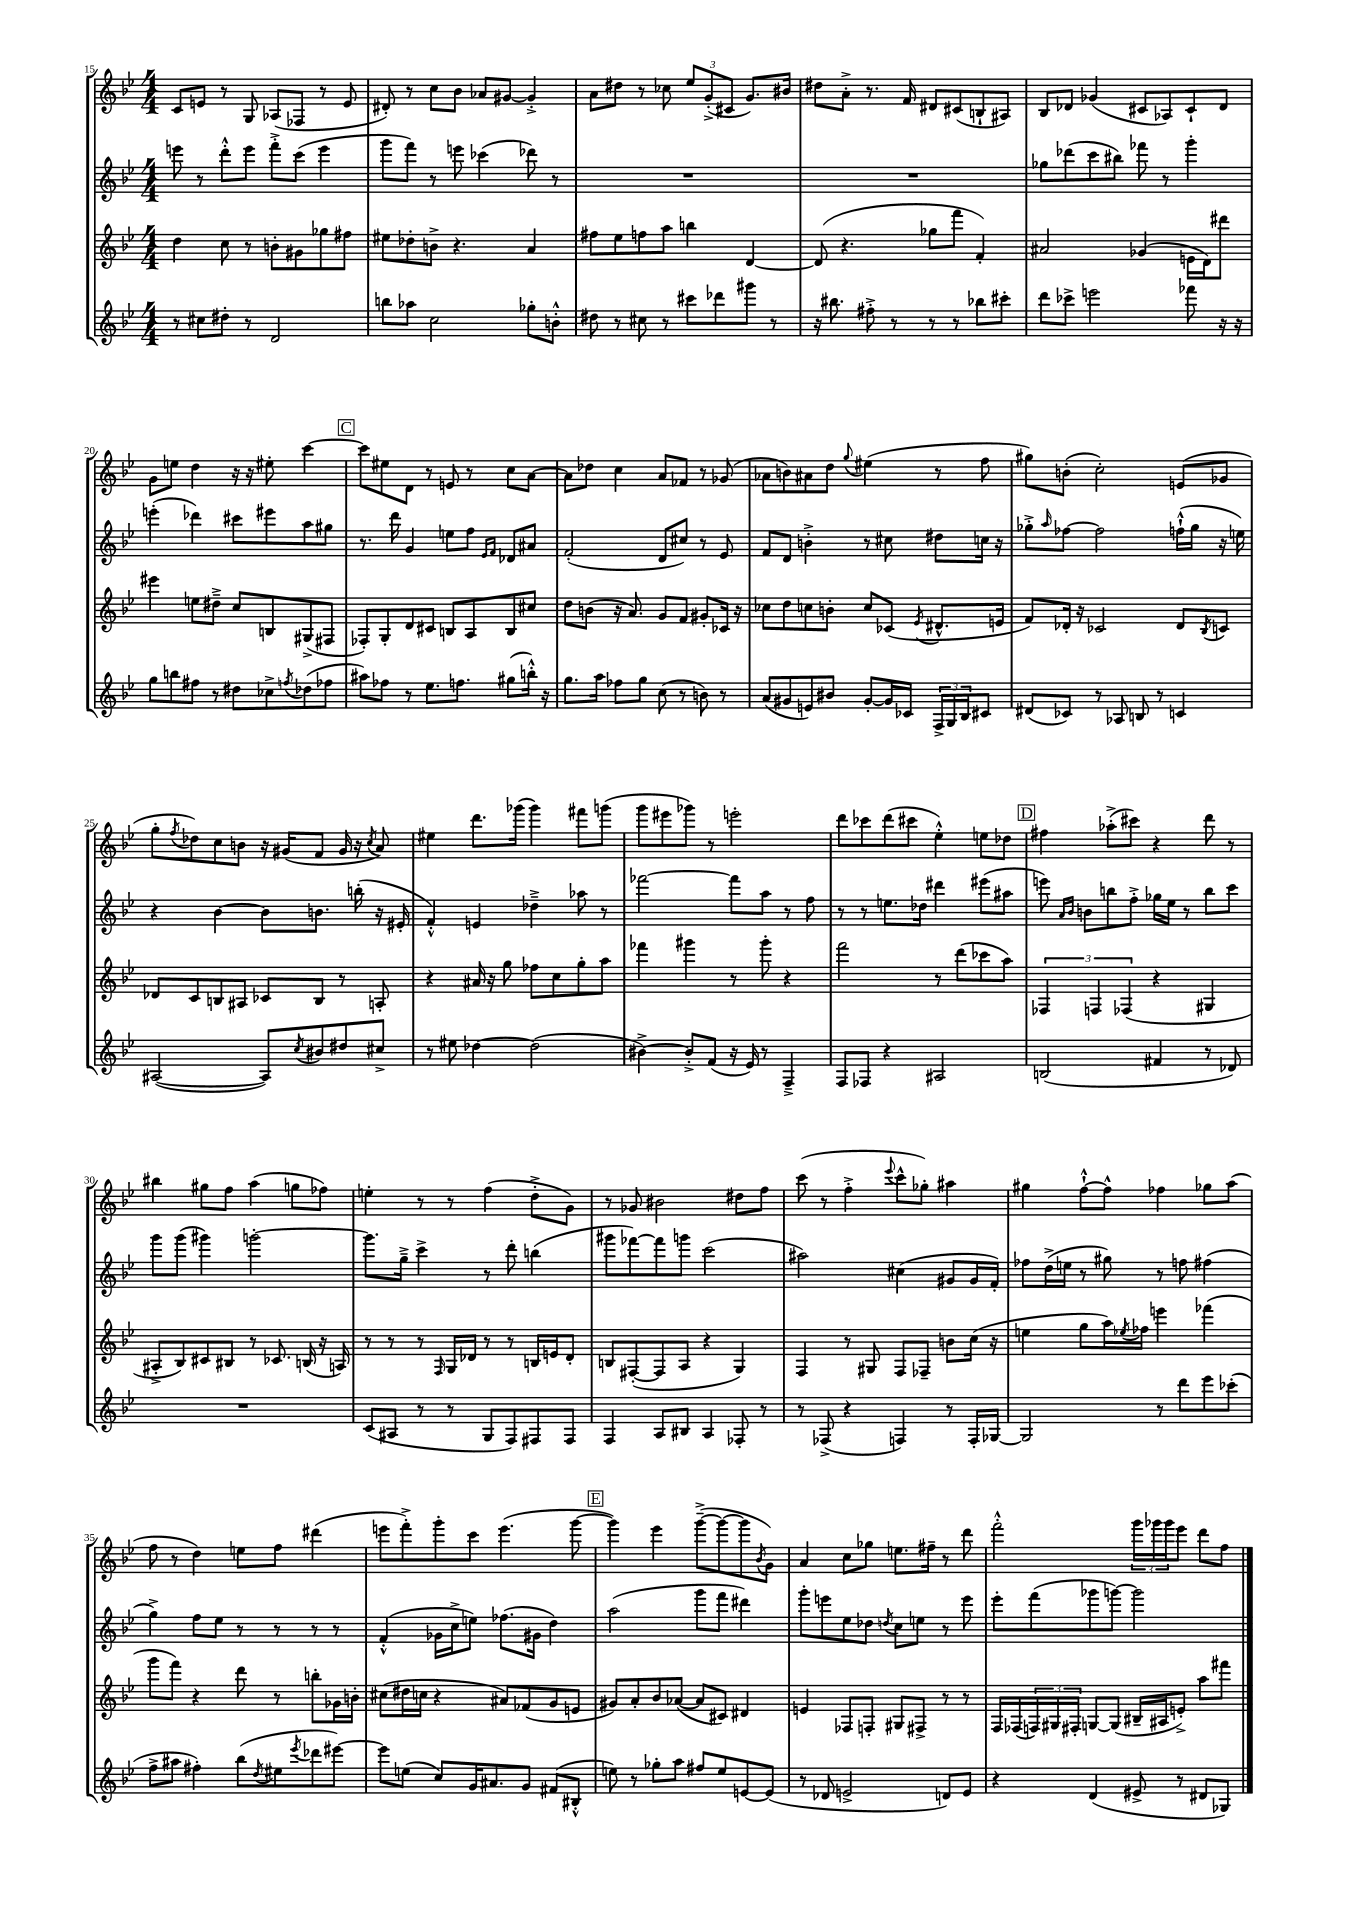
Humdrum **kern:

**kern	**kern	**kern	**kern
*staff4	*staff3	*staff2	*staff1
*clefG2	*clefG2	*clefG2	*clefG2
*k[b-e-]	*k[b-e-]	*k[b-e-]	*k[b-e-]
*M4/4	*M4/4	*M4/4	*M4/4
8r	4dd	8eee	8c
8cc#	.	8r	8e
8dd#'	8cc	8ddd'^^	8r
8r	8r	8eee	8G
2d	8b'	8fff'^	(8A-
.	8g#	(8ccc	8F-
.	8gg-	4eee	8r
.	8ff#	.	8e
=	=	=	=
8bb	8ee#	8ggg	8d#')
8aa-	8dd-'	8fff)	8r
2cc	8b^	8r	8cc
.	4.r	8eee	8b-
.	.	(4ccc-	8a-
.	.	.	[8g#
8gg-'	4a	8ddd-)	4g#'^]
8b'^^	.	8r	.
=	=	=	=
8dd#	8ff#	1r	8a
8r	8ee-	.	8dd#
8cc#	8ff	.	8r
8r	8aa	.	8cc-
8ccc#	4bb	.	12ee-
.	.	.	(12g'^
8ddd-	.	.	.
.	.	.	12c#
8ggg#	[4d	.	8.g)
8r	.	.	.
.	.	.	16b#
=	=	=	=
16r	(8d]	1r	8dd#
8.bb#	.	.	.
.	4.r	.	8a'^
8ff#'^	.	.	8.r
8r	.	.	.
.	.	.	16f
8r	8gg-	.	8d#
8r	8fff	.	(8c#
8bb-	4f')	.	8B`
8ccc#'	.	.	8A#)
=	=	=	=
8ddd	2a#	8gg-	8B-
8ccc-^	.	(8ddd-	8d-
2eee	.	8ccc	(4g-
.	.	8bb#)	.
.	(4g-	8fff-	8c#
.	.	8r	8A-)
8fff-	16e	4ggg'	8c#`
.	16d)	.	.
16r	8ddd#	.	8d-
16r	.	.	.
=	=	=	=
8gg	4eee#	(4eee'	8g
8bb	.	.	8ee
8ff#	8ee	4ddd-)	4dd
8r	8dd#~^	.	.
8dd#	8cc	8ccc#	16r
.	.	.	16r
8cc-^	8B	8eee#	8ee#'
8qff	.	.	.
(8dd-	(8G#^	8aa	[4ccc
8ff-	8F#	8gg#	.
=	=	=	=
8aa#)	8F-')	8.r	8ccc]
8ff-	8G'	.	8ee#
.	.	16ddd	.
8r	8d	4g	8d
8.ee-	8c#	.	8r
.	8B	8ee	8e
8.ff	.	.	.
.	8A	8ff	8r
.	.	16qqe-	.
.	.	16qqf	.
(8gg#	8B	8d-	8cc
16bb'^^)	8cc#	8a#	[8a
16r	.	.	.
=	=	=	=
8.gg	8dd	(2f'	8a]
.	(8b	.	8dd-
16aa	.	.	.
8ff-	16r	.	4cc
.	8.a)	.	.
8gg	.	.	.
(8cc	8g	8d	8a
8r	8f	8cc#)	8f-
8b)	8g#'	8r	8r
8r	16c-	8e-	(8g-
.	16r	.	.
=	=	=	=
(8a	8cc-	8f	8a-
8g#	8dd	8d	8b)
8e)	8cc	4b'^	8a#
8b#	8b'	.	8dd
.	.	.	8qqgg
[8g#'	8cc	8r	(4ee#
16g#]	(8c-	8cc#	.
16c-	.	.	.
.	8qe-	.	.
24F^	8.d#^^	8dd#	8r
24G	.	.	.
24B-	.	.	.
8c#	.	16cc	8ff
.	16e	16r	.
=	=	=	=
(8d#	8f)	8gg-'^	8gg#)
.	.	16qqaa	.
8c-)	16d-'	[8ff-	(8b'
.	16r	.	.
8r	2c-	2ff-]	2cc')
8A-	.	.	.
8B	.	.	.
8r	.	.	.
4c	8d-	(16ff`^^	(8e
.	.	16gg-	.
.	8qB-	.	.
.	8c	16r	8g-
.	.	16ee)	.
=	=	=	=
([2A#	8d-	4r	8gg'
.	.	.	8qff
.	8c	.	8dd-)
.	8B	[4b-	8cc
.	8A#	.	8b
8A#])	8c-	8b-]	16r
.	.	.	(16g#
8qcc	.	.	.
8b#	8B	8.b	8f
8dd#	8r	.	16g#
.	.	(16bb'	16r
.	.	.	8qcc
8cc#^	8A'	16r	8a)
.	.	16e#'	.
=	=	=	=
8r	4r	4f'^^)	4ee#
8ee#	.	.	.
[4dd-	16a#	4e	8.ddd
.	16r	.	.
.	8gg	.	.
.	.	.	(16ggg-
(2dd-]	8ff-	4dd-~^	4ggg-)
.	8cc	.	.
.	8gg'	8aa-	8fff#
.	8aa	8r	(8ggg
=	=	=	=
[4b#^)	4fff-	[2fff-	8ggg
.	.	.	8eee#
8b#'^]	4ggg#	.	8ggg-)
(8f	.	.	8r
16r	8r	8fff-]	2eee'
16e-)	.	.	.
8r	8ggg#'	8aa	.
4F~^	4r	8r	.
.	.	8ff	.
=	=	=	=
8F	2fff	8r	8ddd
8F-	.	8r	8ccc-
4r	.	8.ee	(8ddd
.	.	.	8ccc#
.	.	16dd-	.
2A#	8r	4ddd#	4ee-'^^)
.	(8ddd	.	.
.	8ccc-	(8eee#	8ee
.	8aa)	8aa#	8dd-
=	=	=	=
(2B	6F-	8eee)	4ff#
.	.	16qqa	.
.	.	16qqb-	.
.	.	8b	.
.	6F	.	.
.	.	8bb	(8aa-'^
.	(6F-	.	.
.	.	8ff'^	8ccc#)
4f#	4r	16gg-	4r
.	.	16ee-	.
.	.	8r	.
8r	4G#	8bb	8ddd
8d-)	.	8ccc	8r
=	=	=	=
1r	8A#'^	8ggg	4bb#
.	8B-)	(8ggg	.
.	8c#	4ggg#)	8gg#
.	8B#	.	8ff
.	8r	[2ggg'	(4aa
.	8.c-	.	.
.	.	.	8gg
.	(16B	.	.
.	16r	.	8ff-)
.	16A)	.	.
=	=	=	=
(8c	8r	8.ggg]	4ee'
8A#	8r	.	.
.	.	16gg~^	.
8r	8r	4ccc^	8r
.	16qqF	.	.
8r	16G	.	8r
.	16d-	.	.
8G	8r	8r	(4ff
8F)	8r	8ddd'	.
8F#	16B	(4bb	8dd'^
.	16e	.	.
8F#	8d-'	.	8g)
=	=	=	=
4F	8B	8ggg#	8r
.	([8F#'	[8fff-)	8g-
8A	8F#]	8fff-]	2b#
8B#	8A	8ggg	.
4A	4r	(2ccc	.
8F-'	4G)	.	8dd#
8r	.	.	8ff
=	=	=	=
8r	4F	2aa#)	(8ccc
(8F-^	.	.	8r
4r	8r	.	4ff'^
.	8G#	.	.
.	.	.	8qqeee-
4F)	8F	(4cc#	8ccc^^
.	8F-~	.	8gg-')
8r	8b	8g#	4aa#
16F'	(16cc	16g#	.
[16G-	16r	16f')	.
=	=	=	=
2G-]	4ee	8ff-	4gg#
.	.	(16dd^	.
.	.	16ee	.
.	8gg	8r	[8ff`^^
.	16aa)	8gg#)	8ff^^]
.	8qee-	.	.
.	16ff-	.	.
8r	4eee	8r	4ff-
8ddd	.	8ff	.
8eee-	(4fff-	(4ff#	8gg-
(8ccc-'	.	.	(8aa
=	=	=	=
8ff^	8ggg	4gg^)	8ff
8aa#	8fff)	.	8r
4ff#')	4r	8ff	4dd)
.	.	8ee-	.
(8bb-	8ddd	8r	8ee
8qdd	.	.	.
8ee#	8r	8r	8ff
8qeee-	.	.	.
8ddd-	8bb'	8r	(4ddd#
[8eee#)	16g-	8r	.
.	16b'	.	.
=	=	=	=
8eee#]	(8cc#	(4f'^^	8eee
(8ee	16dd#	.	8fff'^)
.	16cc	.	.
8cc)	4r	16g-	8ggg'
.	.	16cc^	.
16g	.	8ee)	8ccc
8.a#	.	.	.
.	8a#)	(8.ff-	(4.eee
8g	(8f-	.	.
.	.	16g#	.
(8f#	8g	4dd)	.
8B#'^^	8e	.	[8ggg
=	=	=	=
8ee)	8g#)	(2aa	4ggg])
8r	8a'	.	.
8gg-'	8b-	.	4eee-
8aa	([8a-	.	.
8ff#	8a-]	8ggg	([8ggg~^
8ee	8c#)	8fff	8ggg_
[8e	4d#	4ddd#)	8ggg]
.	.	.	8qb-
(8e]	.	.	8g)
=	=	=	=
8r	4e	8ggg'	4a
8d-	.	8eee	.
2e^	8F-	8ee-	8cc
.	8F'	8dd-	8gg-
.	.	8qdd	.
.	8G#	8cc	8.ee
.	8F#^	8ee	.
.	.	.	16ff#~
8d)	8r	8r	8r
8e	8r	8eee	8ddd
=	=	=	=
4r	16F	8eee-'	2fff'^^
.	(16F-	.	.
.	24F)	(8fff	.
.	24G#	.	.
.	24F#'	.	.
(4d	[8G	8ggg-	.
.	(8G]	[8ggg)	.
8e#^	16B#~	2ggg]	24ggg
.	.	.	24ggg-
.	16A#	.	.
.	.	.	24ggg-
8r	8e'^)	.	8eee-
8d#	8aa	.	8ddd
8G-)	8fff#	.	8ff
==	==	==	==
*-	*-	*-	*-
